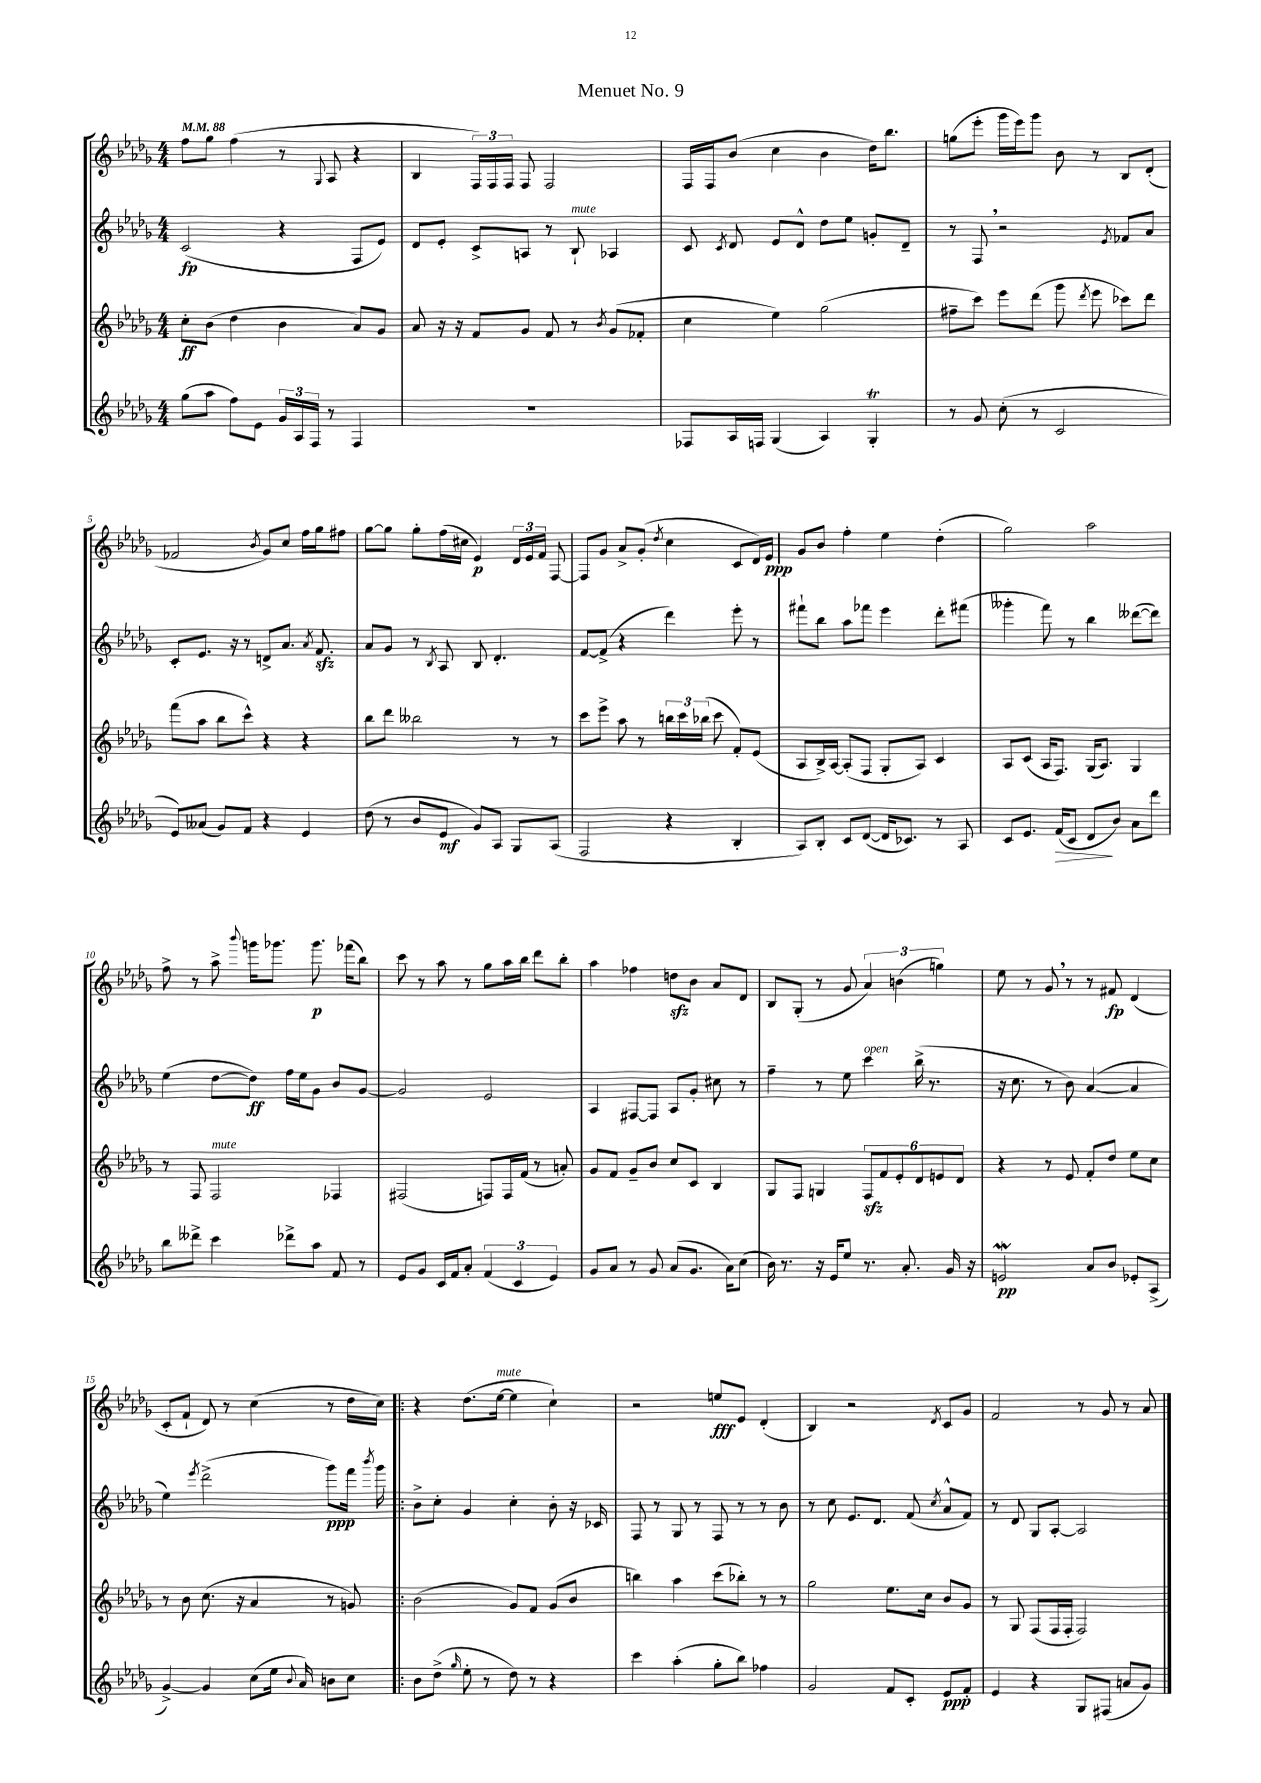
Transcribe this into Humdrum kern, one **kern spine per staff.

**kern	**dynam	**kern	**dynam	**kern	**dynam	**kern	**dynam
*part4	*part4	*part3	*part3	*part2	*part2	*part1	*part1
*staff4	*staff4	*staff3	*staff3	*staff2	*staff2	*staff1	*staff1
*clefG2	*	*clefG2	*	*clefG2	*	*clefG2	*
*k[b-e-a-d-g-]	*	*k[b-e-a-d-g-]	*	*k[b-e-a-d-g-]	*	*k[b-e-a-d-g-]	*
*M4/4	*	*M4/4	*	*M4/4	*	*M4/4	*
*MM88	*	*MM88	*	*MM88	*	*MM88	*
=1	=1	=1	=1	=1	=1	=1	=1
(8gg-\L	.	8cc'\L	ff	(2c/	fp	8ff\L	.
8aa-\J	.	(8b-\J	.	.	.	8gg-\J	.
8ff\L)	.	4dd-\	.	.	.	(4ff\	.
8e-\J	.	.	.	.	.	.	.
24g-/LL	.	4b-\	.	4r	.	8r	.
24A-/	.	.	.	.	.	.	.
24F/JJ	.	.	.	.	.	.	.
.	.	.	.	.	.	8qqG-/	.
8r	.	.	.	.	.	8A-/	.
4F/	.	8a-/L)	.	8F/L	.	4r	.
.	.	8g-/J	.	8e-/J)	.	.	.
=2	=2	=2	=2	=2	=2	=2	=2
1r	.	8a-/	.	8d-/L	.	4B-/	.
.	.	16r	.	8e-'/J	.	.	.
.	.	16r	.	.	.	.	.
.	.	8f/L	.	8c^/L	.	24F/LL)	.
.	.	.	.	.	.	24F/	.
.	.	.	.	.	.	24F/JJ	.
.	.	8g-/J	.	8An/J	.	8F/	.
.	.	8f/	.	8r	.	2F/	.
!	!	!	!	!LO:TX:a:i:t=mute	!	!	!
.	.	8r	.	8B-`/	.	.	.
.	.	8qb-/	.	.	.	.	.
.	.	(8g-/L	.	4A-X/	.	.	.
.	.	8f-X'/J	.	.	.	.	.
=3	=3	=3	=3	=3	=3	=3	=3
8F-X/L	.	4cc\	.	8c/	.	16F/LL	.
.	.	.	.	.	.	16F/J	.
.	.	.	.	8qc/	.	.	.
16A-/L	.	.	.	8d-/	.	(8b-/J	.
16Fn/JJ	.	.	.	.	.	.	.
(4G-/	.	4ee-\)	.	8e-/L	.	4cc\	.
.	.	.	.	8d-^^/J	.	.	.
4A-/)	.	(2gg-\	.	8dd-\L	.	4b-\	.
.	.	.	.	8ee-\J	.	.	.
4G-T'/	.	.	.	8gn'/L	.	16dd-\KL)	.
.	.	.	.	.	.	8.bb-\J	.
.	.	.	.	8d-~/J	.	.	.
=4	=4	=4	=4	=4	=4	=4	=4
8r	.	8ff#X~\L	.	8r	.	(8ggn\L	.
8g-/	.	8ccc\J)	.	8F,/	.	8eee-'\J	.
(8cc'\	.	8eee-\L	.	2r	.	16ggg-\LL	.
.	.	.	.	.	.	16eee-\J)	.
8r	.	(8ddd-\J	.	.	.	8ggg-\J	.
2c/	.	8ggg-\	.	.	.	8b-\	.
.	.	8qddd-/	.	.	.	.	.
.	.	8eee-\	.	.	.	8r	.
.	.	.	.	8qe-/	.	.	.
.	.	8ccc-X\L)	.	8f-X/L	.	8B-/L	.
.	.	8ddd-\J	.	8a-/J	.	(8d-'/J	.
!!LO:LB:g=z
=5	=5	=5	=5	=5	=5	=5	=5
8e-/L)	.	(8fff\L	.	8c'/L	.	2f-X/	.
(8a--X/J	.	8aa-\J	.	8.e-/J	.	.	.
8g-/L)	.	8bb-\L	.	.	.	.	.
.	.	.	.	16r	.	.	.
8f/J	.	8ccc^^\J)	.	8r	.	.	.
.	.	.	.	.	.	8qb-/	.
4r	.	4r	.	8dn^/L	.	8g-/L)	.
.	.	.	.	8.a-/J	.	8cc/J	.
4e-/	.	4r	.	.	.	16ff\LL	.
.	.	.	.	8qa-/	.	.	.
.	.	.	.	8.fzz/	.	16gg-\J	.
.	.	.	.	.	.	8ff#X\J	.
=6	=6	=6	=6	=6	=6	=6	=6
(8dd-\	.	8bb-\L	.	8a-/L	.	[8gg-\L	.
8r	.	8ddd-\J	.	8g-/J	.	8gg-\J]	.
8b-/L	.	2bb--X\	.	8r	.	8gg-'\L	.
.	.	.	.	8qB-/	.	.	.
8e-/J	mf	.	.	8A-/	.	(16ff\L	.
.	.	.	.	.	.	16cc#X\JJ	.
8g-/L)	.	.	.	8B-/	.	4e-/)	p
8A-/J	.	.	.	4.d-'/	.	.	.
8G-/L	.	8r	.	.	.	24d-/LL	.
.	.	.	.	.	.	24e-/	.
.	.	.	.	.	.	24f/JJ	.
(8A-/J	.	8r	.	.	.	[8F/	.
=7	=7	=7	=7	=7	=7	=7	=7
2F/	.	8ccc\L	.	[8f/L	.	8F/L]	.
.	.	8eee-^\J	.	(8f^/J]	.	8g-/J	.
.	.	8aa-\	.	4r	.	8a-^/L	.
.	.	8r	.	.	.	(8g-'/J	.
.	.	.	.	.	.	8qdd-/	.
4r	.	24bbn\LL	.	4ddd-\)	.	4cc\	.
.	.	24ccc\	.	.	.	.	.
.	.	(24bb-X\JJ	.	.	.	.	.
.	.	8ccc\	.	.	.	.	.
4B-'/	.	8f'/L)	.	8eee-'\	.	8c/L	.
.	.	(8e-/J	.	8r	.	16d-/L)	.
.	.	.	.	.	.	16e-/JJ	ppp
=8	=8	=8	=8	=8	=8	=8	=8
8A-/L)	.	8A-/L	.	8fff#X`\L	.	8g-/L	.
8B-'/J	.	16B-^/L)	.	8bb-\J	.	8b-/J	.
.	.	[16A-/JJ	.	.	.	.	.
8c/L	.	(8A-'/L]	.	8aa-\L	.	4ff'\	.
([8d-/J	.	8F/J	.	8fff-X\J	.	.	.
16d-/KL]	.	8G-'/L	.	4eee-\	.	4ee-\	.
8.c-X/J)	.	.	.	.	.	.	.
.	.	8A-/J)	.	.	.	.	.
8r	.	4c/	.	8ddd-'\L	.	(4dd-'\	.
8A-/	.	.	.	(8fff#X\J	.	.	.
=9	=9	=9	=9	=9	=9	=9	=9
8c/L	.	8A-/L	.	4ggg--X'\	.	2gg-\)	.
8.e-/J	.	(8c/J	.	.	.	.	.
.	.	16A-/KL	.	8fff\)	.	.	.
!	!LO:HP:b	!	!	!	!	!	!
(16f/KL	>	8.F/J)	.	.	.	.	.
8c/J	.	.	.	8r	.	.	.
8d-/L	.	(16G-/KL	.	4bb-\	.	2aa-\	.
.	.	8.A-/J)	.	.	.	.	.
8b-/J)	]	.	.	.	.	.	.
8a-\L	.	4G-/	.	([8ddd--X\L	.	.	.
8ddd-\J	.	.	.	8ddd--\J])	.	.	.
!!LO:LB:g=z
=10	=10	=10	=10	=10	=10	=10	=10
8bb-\L	.	8r	.	(4ee-\	.	8ff^\	.
8ddd--X^\J	.	8F/	.	.	.	8r	.
!	!	!LO:TX:a:i:t=mute	!	!	!	!	!
4ccc\	.	2F/	.	[8dd-\L	.	8aa-^\	.
.	.	.	.	.	.	8qqbbb-/	.
.	.	.	.	8dd-\J])	ff	16gggn\KL	.
.	.	.	.	.	.	8.ggg-X\J	.
8ddd-X^\L	.	.	.	16ff\LL	.	.	.
.	.	.	.	16ee-\J	.	.	.
8aa-\J	.	.	.	8g-\J	.	8.ggg-\	p
8f/	.	4F-X/	.	8b-/L	.	.	.
.	.	.	.	.	.	(16fff-X\KL	.
8r	.	.	.	[8g-/J	.	8bb-\J)	.
=11	=11	=11	=11	=11	=11	=11	=11
8e-/L	.	(2F#X/	.	2g-/]	.	8ccc\	.
8g-/J	.	.	.	.	.	8r	.
16c/LL	.	.	.	.	.	8aa-\	.
16f/J	.	.	.	.	.	.	.
8a-'/J	.	.	.	.	.	8r	.
(6f/	.	8Fn/L)	.	2e-/	.	8gg-\L	.
.	.	16F/L	.	.	.	16aa-\L	.
6c/	.	.	.	.	.	.	.
.	.	(16f/JJ	.	.	.	16bb-\JJ	.
.	.	8r	.	.	.	8ddd-\L	.
6e-/)	.	.	.	.	.	.	.
.	.	8an'/)	.	.	.	8bb-'\J	.
=12	=12	=12	=12	=12	=12	=12	=12
8g-/L	.	8g-/L	.	4A-/	.	4aa-\	.
8a-/J	.	8f/J	.	.	.	.	.
8r	.	8g-~/L	.	[8F#X/L	.	4ff-X\	.
8g-/	.	8b-/J	.	8F#/J]	.	.	.
(8a-/L	.	8cc/L	.	8A-/L	.	8ddnzz\L	.
8.g-/J	.	8c/J	.	8g-'/J	.	8b-\J	.
.	.	4B-/	.	8cc#X\	.	8a-/L	.
16a-\KL)	.	.	.	.	.	.	.
(8cc\J	.	.	.	8r	.	8d-/J	.
=13	=13	=13	=13	=13	=13	=13	=13
16b-\)	.	8G-/L	.	4ff~\	.	8B-/L	.
8.r	.	.	.	.	.	.	.
.	.	8F/J	.	.	.	(8G-'/J	.
16r	.	4Gn/	.	8r	.	8r	.
16e-/KL	.	.	.	.	.	.	.
8ee-/J	.	.	.	8ee-\	.	8g-/	.
!	!	!	!	!LO:TX:a:i:t=open	!	!	!
8.r	.	12Fzz/L	.	4ccc\	.	6a-/)	.
.	.	12f/	.	.	.	.	.
.	.	12e-'/	.	.	.	(6bn\	.
8.a-'/	.	.	.	.	.	.	.
.	.	12d-/	.	(16bb-^\	.	.	.
.	.	.	.	8.r	.	.	.
.	.	12en/	.	.	.	6ggn\)	.
16g-/	.	.	.	.	.	.	.
.	.	12d-/J	.	.	.	.	.
16r	.	.	.	.	.	.	.
=14	=14	=14	=14	=14	=14	=14	=14
2enW/	pp	4r	.	16r	.	8ee-\	.
.	.	.	.	8.cc\	.	.	.
.	.	.	.	.	.	8r	.
.	.	8r	.	8r	.	8g-,/	.
.	.	8e-/	.	8b-\)	.	8r	.
8a-/L	.	8f'/L	.	([4a-/	.	8r	.
8b-/J	.	8dd-/J	.	.	.	8f#X/	fp
8e-X'/L	.	8ee-\L	.	4a-/]	.	(4d-/	.
(8A-^/J	.	8cc\J	.	.	.	.	.
!!LO:LB:g=z
=15	=15	=15	=15	=15	=15	=15	=15
[4g-^/)	.	8r	.	4ee-\)	.	8c'/L	.
.	.	8b-\	.	.	.	8f`/J	.
.	.	.	.	8qeee-/	.	.	.
4g-/]	.	(8.cc\	.	(2ddd-^\	.	8d-/)	.
.	.	.	.	.	.	8r	.
.	.	16r	.	.	.	.	.
(8cc\L	.	4a-/	.	.	.	(4cc\	.
16ee-\Jk	.	.	.	.	.	.	.
8qqb-/	.	.	.	.	.	.	.
16a-/)	.	.	.	.	.	.	.
8bn\L	.	8r	.	8ggg-\L)	ppp	8r	.
8cc\J	.	8gn/)	.	16fff\Jk	.	16dd-\LL	.
.	.	.	.	8qbbb-/	.	.	.
.	.	.	.	16ggg-\	.	16cc\JJ)	.
=16!|:	=16!|:	=16!|:	=16!|:	=16!|:	=16!|:	=16!|:	=16!|:
8b-\L	.	(2b-\	.	8b-^\L	.	4r	.
(8dd-^\J	.	.	.	8cc'\J	.	.	.
16qqgg-/	.	.	.	.	.	.	.
8ee-'\	.	.	.	4g-/	.	(8.dd-\L	.
8r	.	.	.	.	.	.	.
!	!	!	!	!	!	!LO:TX:a:i:t=mute	!
.	.	.	.	.	.	[16ee-\Jk	.
8dd-\)	.	8g-/L)	.	4cc'\	.	4ee-\]	.
8r	.	8f/J	.	.	.	.	.
4r	.	(8g-/L	.	8b-'\	.	4cc`\)	.
.	.	8b-/J	.	16r	.	.	.
.	.	.	.	16c-X/	.	.	.
=17	=17	=17	=17	=17	=17	=17	=17
4ccc\	.	4bbn\)	.	8F/	.	2r	.
.	.	.	.	8r	.	.	.
(4aa-'\	.	4aa-\	.	8G-/	.	.	.
.	.	.	.	8r	.	.	.
8gg-'\L	.	(8ccc\L	.	8F/	.	8een/L	fff
8bb-\J)	.	8bb-X'\J)	.	8r	.	8e-/J	.
4ff-X\	.	8r	.	8r	.	(4d-'/	.
.	.	8r	.	8b-\	.	.	.
=18	=18	=18	=18	=18	=18	=18	=18
2g-/	.	2gg-\	.	8r	.	4B-/)	.
.	.	.	.	8cc\	.	.	.
.	.	.	.	8.e-/L	.	2r	.
.	.	.	.	8.d-/J	.	.	.
8f/L	.	8.ee-\L	.	.	.	.	.
8c'/J	.	.	.	(8f/	.	.	.
.	.	16cc\Jk	.	.	.	.	.
.	.	.	.	8qcc/	.	8qd-/	.
8e-/L	ppp	8b-/L	.	8a-^^/L	.	8c/L	.
8f'/J	.	8g-/J	.	8f/J)	.	8g-/J	.
=19	=19	=19	=19	=19	=19	=19	=19
4e-/	.	8r	.	8r	.	2f/	.
.	.	8G-/	.	8d-/	.	.	.
4r	.	(8F/L	.	8G-/L	.	.	.
.	.	16F/L	.	[8A-'/J	.	.	.
.	.	16F'/JJ	.	.	.	.	.
8G-/L	.	2F/)	.	2A-/]	.	8r	.
(8F#X/J	.	.	.	.	.	8g-/	.
8an/L	.	.	.	.	.	8r	.
8g-/J)	.	.	.	.	.	8a-/	.
==	==	==	==	==	==	==	==
*-	*-	*-	*-	*-	*-	*-	*-
